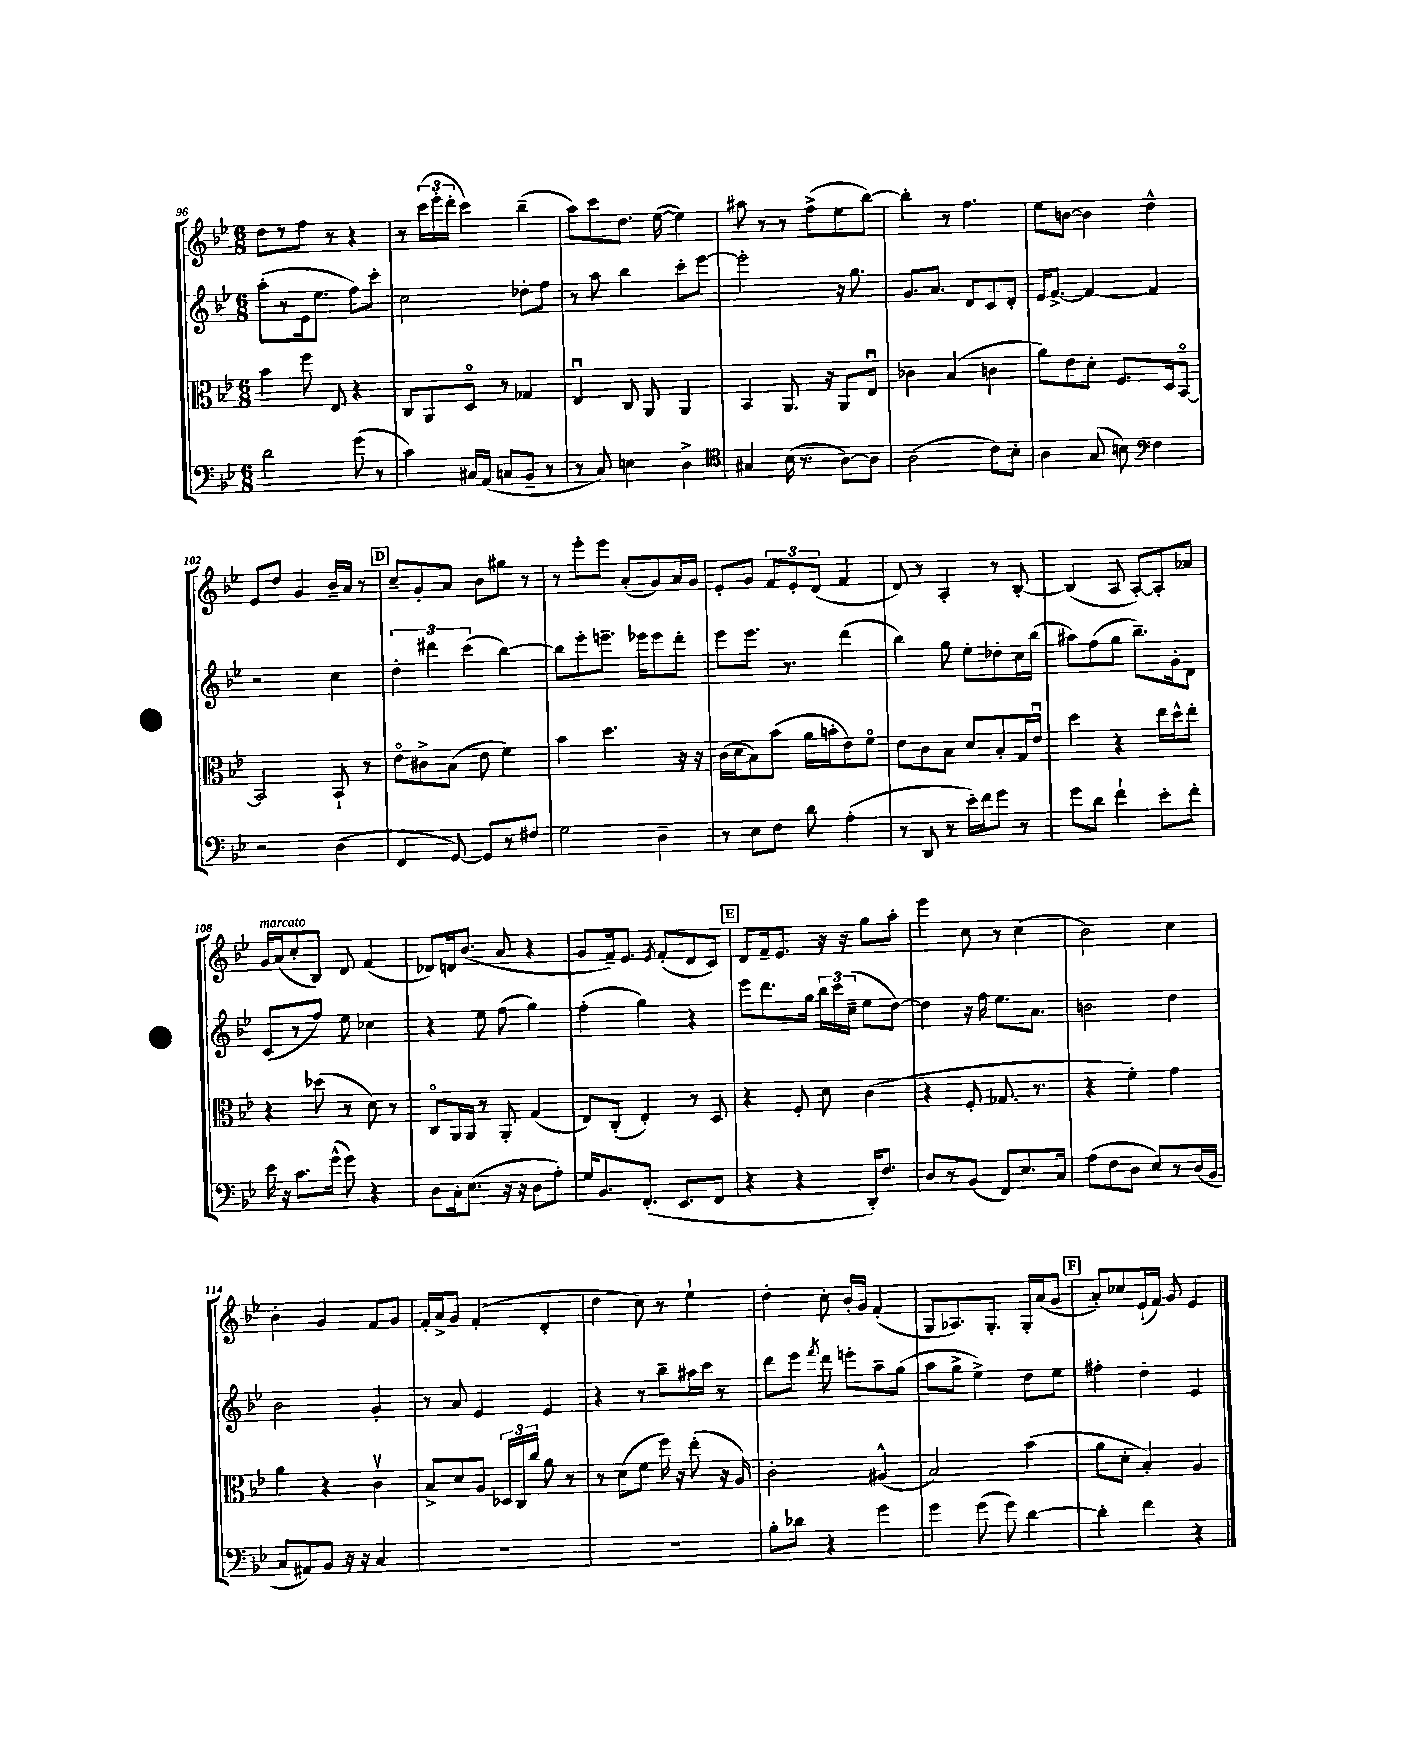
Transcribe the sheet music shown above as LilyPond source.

<<
\new StaffGroup <<
\new Staff = "s0" {
    \clef treble \key bes \major \numericTimeSignature \time 6/8
    \autoBeamOff d''8[ r8 f''8] r8 r4 |
    r8 \tuplet 3/2 { c'''16[( ees'''16-. d'''16]-. } c'''4) bes''4--( |
    a''8[) c'''8 d''8.] ees''16~( ees''4) |
    ais''8 r8 r8 f''8[->( ees''8 bes''8]~) |
    bes''4-. r8 f''4. |
    ees''8[ b'8]~ b'4 d''4-^ |
    ees'8[ d''8] g'4 bes'16[-- a'16] r8 |
    \mark \markup { \box "D" } c''8[-- g'8-. a'8] bes'8[ gis''8] r8 |
    r8 ees'''8[-. ees'''8] a'8[-.( g'8) a'16 g'16] |
    ees'8[-. g'8] \tuplet 3/2 { f'8[ ees'8-. d'8]( } f'4 |
    d'8) r8 a4-. r8 bes8~-. |
    bes4( a8 a8[~-.) a8-. aes'8] |
    g'16[^\markup { \italic "marcato" } a'16( c''8-. bes8]) d'8 f'4( |
    des'8[) d'16 bes'8.]( a'8 r4 |
    g'8[ f'16--) ees'8.] \acciaccatura { ees'8 } f'8[-.( d'8 c'8]) |
    \mark \markup { \box "E" } d'8[ f'16-- ees'8.] r16 r16 g''8[ a''8]-. |
    ees'''4 c''8 r8 c''4( |
    bes'2) c''4 |
    bes'4-. g'4 f'8[ g'8] |
    f'16[-. a'16-> g'8] f'4-.( d'4-. |
    d''4 c''8) r8 ees''4-! |
    d''4-. c''8-. bes'16[-. g'16] f'4-.( |
    g8[ aes8.) g8.]-. g16[-. a'16( g'8] |
    \mark \markup { \box "F" } a'8[-.) ces''8 ees'16-!( f'16]) g'8 ees'4 \bar "|." |
}
\new Staff = "s1" {
    \clef treble \key bes \major \numericTimeSignature \time 6/8
    \autoBeamOff a''8[-.( r8 ees'16 ees''8.] f''8[) c'''8]-. |
    c''2 des''8[-. f''8] |
    r8 a''8 bes''4 c'''8[-. ees'''8]~ |
    ees'''2-. r16 g''8. |
    g'8.[ a'8.] d'8[ c'8 d'8]-. |
    ees'16[ f'8.]~-> f'4~ f'4 |
    r2 c''4 |
    \mark \markup { \box "D" } \tuplet 3/2 { d''4-. dis'''4 c'''4( } bes''4~) |
    bes''8[ ees'''8-. e'''8.]-- ees'''16[ ees'''8 d'''8]-. |
    ees'''8[ ees'''8.] r8. d'''4( |
    bes''4) g''8 ees''8[-. des''8-. c''16 bes''16]( |
    ais''8[) f''8( g''8] bes''8.[--) g'16-. d'8] |
    c'8[( r8 f''8]) ees''8 ces''4 |
    r4 ees''8 f''8( g''4) |
    f''4-.( g''4) r4 |
    \mark \markup { \box "E" } ees'''8[ d'''8. g''16] \tuplet 3/2 { bes''16[ c'''16 c''16]--( } ees''8[ d''8]~) |
    d''4 r16 f''16 ees''8.[ a'8.] |
    b'2 d''4 |
    bes'2 g'4-. |
    r8 a'8 ees'4 ees'4 |
    r4 r8 bes''8[-- ais''16 c'''16] r8 |
    d'''8[ ees'''8] \acciaccatura { f'''8 } d'''8 e'''8[-. a''8-- g''8]( |
    a''8[ g''8]-> ees''4->) d''8[ ees''8] |
    \mark \markup { \box "F" } fis''4-. d''4-. ees'4 \bar "|." |
}
\new Staff = "s2" {
    \clef alto \key bes \major \numericTimeSignature \time 6/8
    \autoBeamOff bes'4 f''8 ees8 r4 |
    c8[ a,8 d8]\flageolet r8 ges4 |
    ees4\downbow c8 a,8 a,4 |
    bes,4 a,8. r16 a,8[ ees8]\downbow |
    ces'4 bes4( c'4 |
    a'8[) ees'8 d'8]-. f8.[ d16 bes,8]~\flageolet |
    bes,2 bes,8-! r8 |
    \mark \markup { \box "D" } ees'8[\flageolet cis'8-> bes8]( ees'8 f'4) |
    bes'4 d''4. r16 r16 |
    c'16[( d'16 bes8) bes'8]( a'16[ b'16-. ees'8) f'8]\flageolet |
    ees'8[ c'8 bes8] d'8[ bes8-. g16 ees'16]\downbow |
    d''4 r4 ees''16[ d''16-^ ees''8]-. |
    r4 des''8( r8 d'8) r8 |
    c8[\flageolet a,16 a,16] r8 a,8-. g4( |
    ees8[) c8]-.( ees4-.) r8 d8 |
    \mark \markup { \box "E" } r4 f8-. d'8 c'4( |
    r4 f8-. ges8. r8. |
    r4 f'4-.) g'4 |
    a'4 r4 c'4\upbow |
    bes8[-> d'8 a8] \tuplet 3/2 { des16[ c16 c''16] } a'8 r8 |
    r8 d'8[( f'8] f''16) r16 ees''8-.( r16 a16) |
    c'2-. ais4-^( |
    bes2) bes'4( |
    \mark \markup { \box "F" } a'8[ d'8]-. bes4-.) a4 \bar "|." |
}
\new Staff = "s3" {
    \clef bass \key bes \major \numericTimeSignature \time 6/8
    \autoBeamOff d'2 g'8( r8 |
    c'4) cis16[ a,16]( c8[ bes,8]-- r8 |
    r8 c8) e4 d4-> |
    \clef tenor gis4 bes16( r8. a8[~) a8] |
    a2( c'8[) bes8]-. |
    a4 g8( b8) \clef bass f4 |
    r2 d4( |
    \mark \markup { \box "D" } f,4 g,8~) g,8[ r8 fis8] |
    g2 d4-- |
    r8 ees8[ f8] d'8 a4-.( |
    r8 d,8 r8 ees'16[-.) f'16 g'8] r8 |
    g'8[ d'8] f'4-! ees'8[-. f'8]-. |
    ees'16 r16 c'8.[ g'16]-^( g'8) r4 |
    d8[ c16-. ees8.]( r16 r16 d8[ a8]-.) |
    g16[ bes,8. f,8.]-.( ees,8.[ f,8] |
    \mark \markup { \box "E" } r4 r4 d,16[-.) f8.] |
    d8[ r8 bes,8]( f,8[) ees8. c16] |
    a8[( f8 d8] ees8[) r8 d16( bes,16] |
    c8[ ais,8) bes,8] r16 r16 c4 |
    R2. |
    R2. |
    bes8[-. des'8] r4 g'4 |
    g'4 g'8( g'8) d'4~ |
    \mark \markup { \box "F" } d'4-. f'4 r4 \bar "|." |
}
>>
>>
\layout { \context { \Score currentBarNumber = #96 } }
